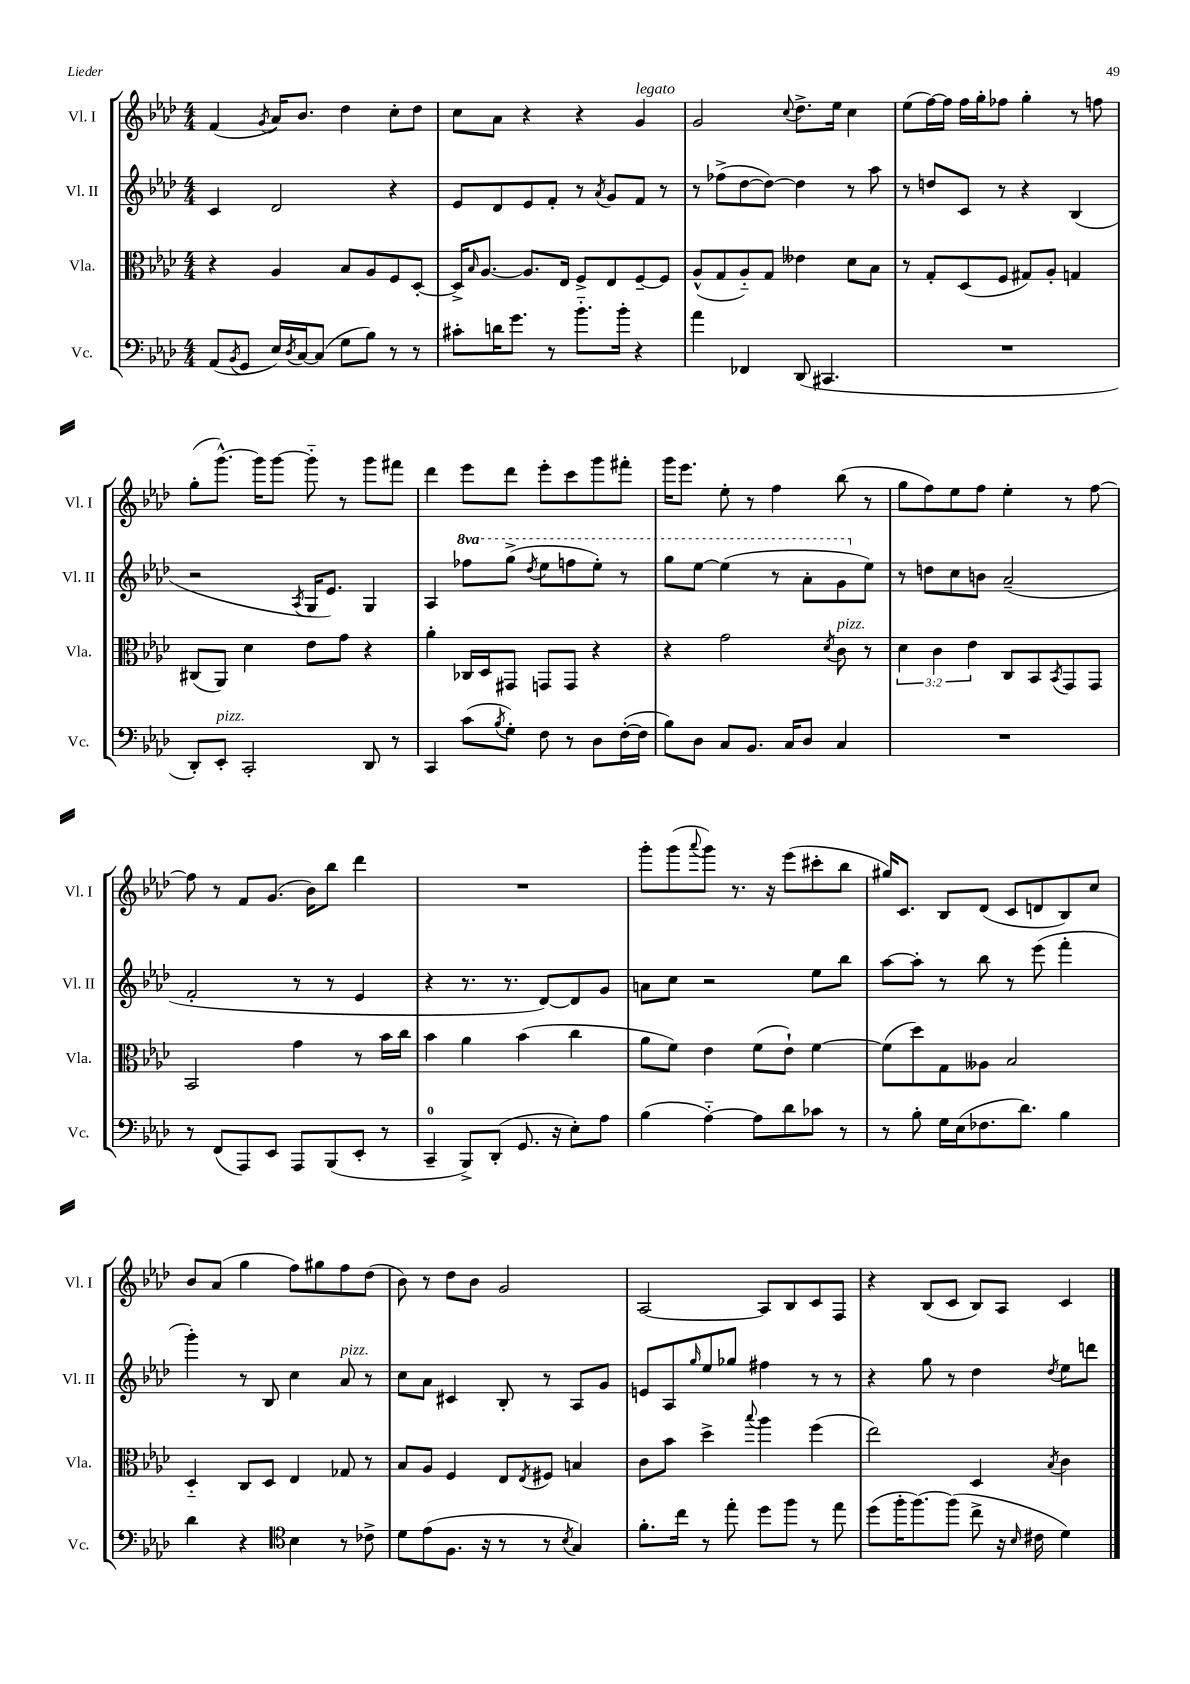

**kern	**kern	**kern	**kern
*part4	*part3	*part2	*part1
*staff4	*staff3	*staff2	*staff1
*I"Vc.	*I"Vla.	*I"Vl. II	*I"Vl. I
*I'Vc.	*I'Vla.	*I'Vl. II	*I'Vl. I
*clefF4	*clefC3	*clefG2	*clefG2
*k[b-e-a-d-]	*k[b-e-a-d-]	*k[b-e-a-d-]	*k[b-e-a-d-]
*M4/4	*M4/4	*M4/4	*M4/4
=36	=36	=36	=36
(8AA-/L	4r	4c/	(4f/
8qBB-/	.	.	.
8GG/J	.	.	.
.	.	.	8qg/
16E-/LL)	4A-/	2d-/	16a-/KL)
8qD-/	.	.	.
[16C/J	.	.	8.b-/J
(8C/J]	.	.	.
8G\L	8B-/L	.	4dd-\
8B-\J)	8A-/	.	.
8r	8F/	4r	8cc'\L
8r	[8D-'/J	.	8dd-\J
=37	=37	=37	=37
8c#X'\L	16D-^/KL]	8e-/L	8cc\L
.	16qqB-/	.	.
.	[8.A-/J	.	.
16dn\K	.	8d-/	8a-\J
8.g\J	.	.	.
.	8.A-/L]	8e-/	4r
8r	.	8f'/J	.
.	16E-/Jk	.	.
8.b-\L	8F^/L	8r	4r
.	.	8qa-/	.
.	8E-/	8g/L	.
16b-'\Jk	.	.	.
!	!	!	!LO:TX:a:i:t=legato
4r	[8F~/	8f/J	4g/
.	8F/J]	8r	.
=38	=38	=38	=38
4a-\	(8A-^^/L	8r	2g/
.	8G/	(8ff-X^\L	.
4FF-X/	8A-/)	[8dd-\	.
.	8G/J	8dd-\J_)	.
.	.	.	8qqcc/
(8DD-/	4e--X\	4dd-\]	8.dd-^\L
4.CC#X/	.	.	.
.	.	.	16ee-\Jk
.	8d-\L	8r	4cc\
.	8B-\J	8aa-\	.
=39	=39	=39	=39
1r	8r	8r	(8ee-\L
.	8G'/L	8ddn/L	[16ff\L)
.	.	.	16ff\JJ]
.	(8D-/	8c/J	16ff\LL
.	.	.	16gg'\J
.	8F/J	8r	8ff-X\J
.	8G#X/L)	4r	4gg'\
.	8A-'/J	.	.
.	4Gn/	(4B-/	8r
.	.	.	8ffn\
!!LO:LB:g=z
=40	=40	=40	=40
8DD-'/L)	(8C#X/L	2r	(8gg'\L
!LO:TX:a:i:t=pizz.	!	!	!
8EE-'/J	8AA-/J)	.	[8.ggg^^\J)
2CC'/	4d-\	.	.
.	.	.	16ggg\KL]
.	.	.	[8ggg\J
.	.	8qA-/	.
.	8e-\L	16G/KL	8ggg\]
.	.	8.e-/J)	.
.	8g\J	.	8r
8DD-/	4r	4G/	8ggg\L
8r	.	.	8fff#X\J
=41	=41	=41	=41
4CC/	4a-'\	4A-/	4ddd-\
*	*	*8va	*
(8c\L	16C-X/LL	8fff-X\L	8eee-\L
.	16D-/J	.	.
8qB-/	.	.	.
8G'\J)	8GG#X/J	(8ggg^\J	8ddd-\J
.	.	8qddd-/	.
8F\	8GGn/L	8eee-\L	8eee-'\L
8r	8GG/J	8fffn\	8ccc\
8D-\L	4r	8eee-'\J)	8ggg\
([16F'\L	.	8r	8fff#X'\J
16F\JJ]	.	.	.
=42	=42	=42	=42
8B-\L)	4r	8ggg\L	16ggg\KL
.	.	.	8.eee-\J
8D-\J	.	[8eee-\J	.
8C/L	2g\	(4eee-\]	8ee-'\
8.BB-/J	.	.	8r
.	.	8r	4ff\
16C/KL	.	.	.
8D-/J	.	8aa-'\L	.
.	8qd-/	.	.
!	!LO:TX:a:i:t=pizz.	!	!
4C/	8c\	8gg\	(8bb-\
*	*	*X8va	*
.	8r	8ee-\J)	8r
=43	=43	=43	=43
1r	6d-\	8r	8gg\L
.	.	8ddn\L	8ff\)
.	6c\	.	.
.	.	8cc\	8ee-\
.	6e-\	.	.
.	.	8bn\J	8ff\J
.	8C/L	(2a-~/	4ee-'\
.	8BB-/	.	.
.	8qBB-/	.	.
.	8GG/	.	8r
.	8GG/J	.	[8ff\
!!LO:LB:g=z
=44	=44	=44	=44
8r	2BB-/	2f'/	8ff\]
(8FF/L	.	.	8r
8AAA-/)	.	.	8f/L
8EE-/J	.	.	(8.g/J
8AAA-/L	4g\	8r	.
.	.	.	16b-\KL)
(8BBB-/	.	8r	8bb-\J
8EE-'/J	8r	4e-/	4ddd-\
8r	16b-\LL	.	.
.	16cc\JJ	.	.
=45	=45	=45	=45
4CC~/	4b-\	4r	1r
8BBB-^/L)	4a-\	8.r	.
(8DD-'/J	.	.	.
.	.	8.r	.
8.GG/	(4b-\	.	.
.	.	[8d-/L)	.
16r	.	.	.
8E-'\L)	4cc\	8d-/]	.
8A-\J	.	8g/J	.
=46	=46	=46	=46
(4B-\	8a-\L	8an\L	8ggg'\L
.	8f\J)	8cc\J	(8ggg\
.	.	.	8qqaaa-/
[4A-\)	4e-\	2r	8ggg\J)
.	.	.	8.r
8A-\L]	(8f\L	.	.
.	.	.	16r
8d-\	8e-`\J)	.	(8eee-\L
8c-X\J	[4f\	8ee-\L	8ccc#X'\
8r	.	8bb-\J	8bb-\J
=47	=47	=47	=47
8r	(8f\L]	[8aa-\L	16gg#X/KL)
.	.	.	8.c/J
8B-'\	8dd-\)	8aa-'\J]	.
16G\LL	8G\	8r	8B-/L
(16E-\J	.	.	.
8.F-X\	8A--X\J	8bb-\	(8d-/J
.	2B-/	8r	8c/L
8.d-\J)	.	.	.
.	.	(8eee-\	8dn/
4B-\	.	4fff'\	8B-/)
.	.	.	8cc/J
!!LO:LB:g=z
=48	=48	=48	=48
4d-\	4D-/	4ggg'\)	8b-/L
.	.	.	(8a-/J
4r	8C/L	8r	4gg\
.	8D-/J	8B-/	.
*clefC4	*	*	*
4B-\	4E-/	4cc\	8ff\L)
.	.	.	8gg#X\
!	!	!LO:TX:a:i:t=pizz.	!
8r	8G-X/	8a-/	8ff\
8c-X^\	8r	8r	(8dd-\J
=49	=49	=49	=49
8d-\L	8B-/L	8cc\L	8b-\)
(8e-\	8A-/J	8a-\J	8r
8.F\J	4F/	4c#X/	8dd-\L
.	.	.	8b-\J
16r	.	.	.
8r	8E-/L	8B-'/	2g/
.	8qE-/	.	.
8r	8F#X/J	8r	.
8qB-/	.	.	.
4G/)	4Bn/	8A-/L	.
.	.	8g/J	.
=50	=50	=50	=50
8.f'\L	8c\L	8en/L	[2A-/
.	8b-\J	8A-/	.
16cc\Jk	.	.	.
.	.	16qqgg/	.
8r	4dd-^\	8ee-/	.
8ee-'\	.	8gg-X/J	.
.	8qqbb-/	.	.
8dd-\L	4aa-\	4ff#X\	8A-/L]
8ff\J	.	.	8B-/
8r	(4ff\	8r	8c/
8ee-\	.	8r	8F/J
=51	=51	=51	=51
(8dd-\L	2ee-\)	4r	4r
16ff'\K	.	.	.
[8.ff\)	.	.	.
.	.	8gg\	(8B-/L
(8ff\J]	.	8r	8c/J
8cc^\	4D-/	4dd-\	8B-/L)
16r	.	.	8A-/J
16qqB-/	.	.	.
16c#X\	.	.	.
.	8qB-/	8qdd-/	.
4d-\)	4c\	8ee-\L	4c/
.	.	8dddn\J	.
==	==	==	==
*-	*-	*-	*-
